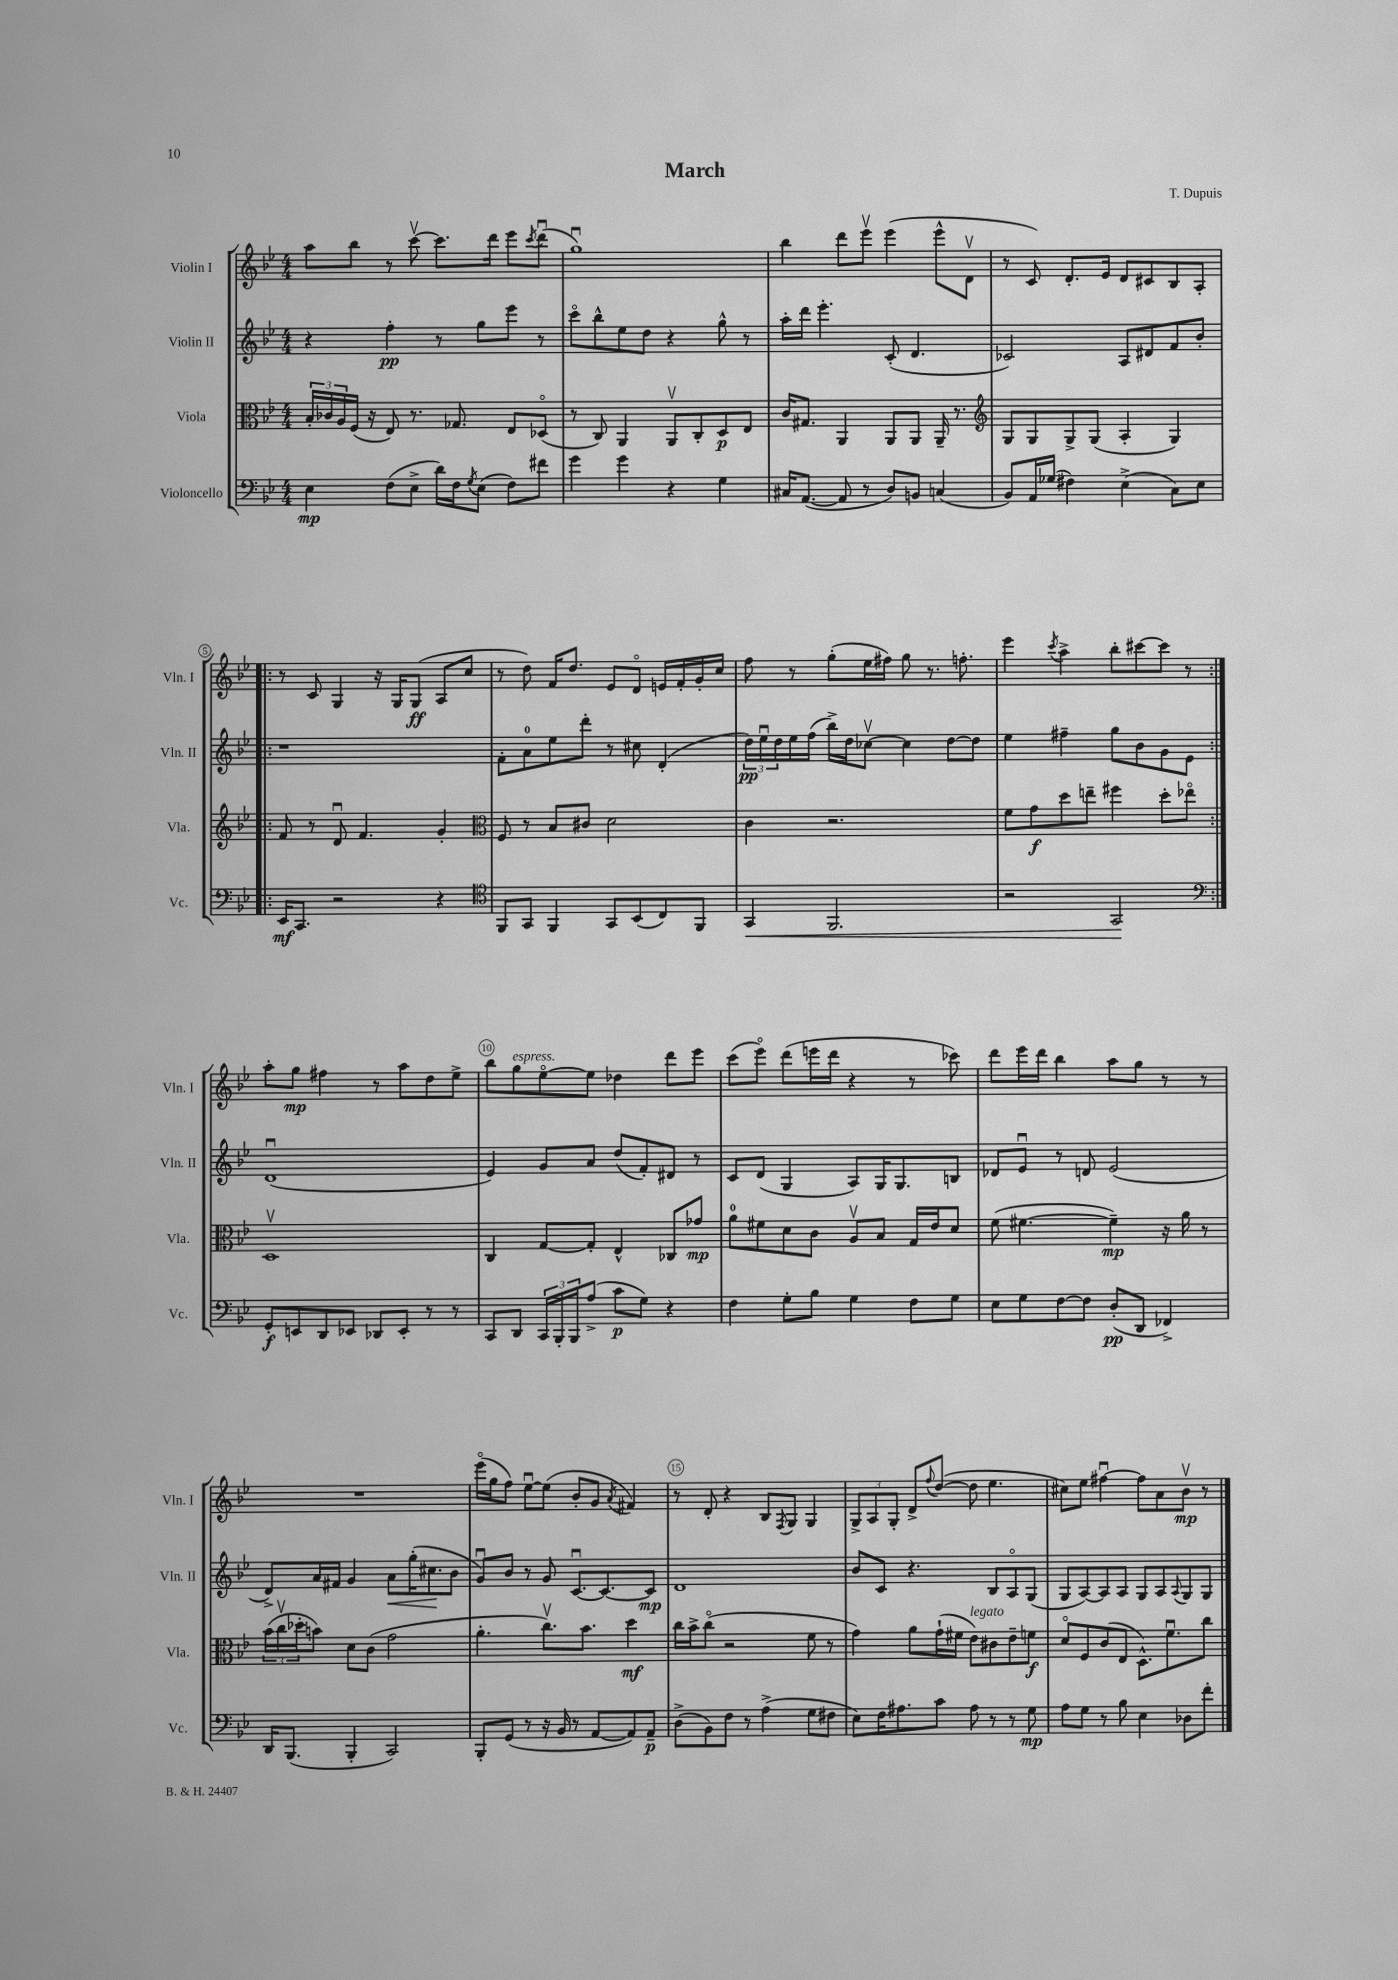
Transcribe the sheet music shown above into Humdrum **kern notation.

**kern	**kern	**kern	**kern
*staff4	*staff3	*staff2	*staff1
*clefF4	*clefC3	*clefG2	*clefG2
*k[b-e-]	*k[b-e-]	*k[b-e-]	*k[b-e-]
*M4/4	*M4/4	*M4/4	*M4/4
4E-	24B-'	4r	8aa
.	24c-	.	.
.	24A	.	.
.	(16F	.	8bb-
.	16r	.	.
(8F	8E-)	4ff'	8r
8E-^	8.r	.	[8cccv
16d)	.	8r	8.ccc]
16F	8.G-	.	.
8qG	.	.	.
(8E-	.	8gg	.
.	.	.	16ddd
8F)	8E-	8eee-	8eee-
.	.	.	8qccc
8f#	(8D-o	8r	(8dddu
=	=	=	=
4g	8r	8ccco	1ggu)
.	8C)	8bb-^^	.
4g	4AA	8ee-	.
.	.	8dd	.
4r	8AAv	4r	.
.	8C'	.	.
4G	8D	8gg^^	.
.	8E-	8r	.
=	=	=	=
16C#	16c	16aa'	4bb-
([8.AA	8.G#	16ddd	.
.	.	4.eee-'	.
8AA]	4AA	.	8ddd
8r	.	.	8eee-v
8D)	8AA	(8c'	(4eee-
8BB	8AA	4.d	.
(4C	16AA~	.	8eee-^^
.	8.r	.	.
.	.	.	8dv
=	=	=	=
*	*clefG2	*	*
8BB-)	8G	2c-)	8r
16AA	8G	.	8c)
(16G-	.	.	.
4F#)	8G^	.	8.d'
.	(8G	.	.
.	.	.	16e-
(4E-^	4A'	8A	8d
.	.	8d#	8c#
8C)	4G)	8f	8B-
8E-	.	8b-'	8A'
=!|:	=!|:	=!|:	=!|:
16EE-	8f	1r	8r
8.CC	.	.	.
.	8r	.	8c
2r	8du	.	4G
.	4.f	.	.
.	.	.	16r
.	.	.	16G
.	.	.	(8G
4r	4g'	.	8A
.	.	.	8cc
=	=	=	=
*clefC4	*clefC3	*	*
8FF	8F	8f'	8r
8GG	8r	8a	8dd)
4FF	8B-	8ee-	16f
.	.	.	8.dd
.	8c#	8ddd'	.
8GG	2d	8r	8e-
(8BB-	.	8cc#	8do
8C)	.	(4d'	16e
.	.	.	16f'
8FF	.	.	16g'
.	.	.	16cc
=	=	=	=
4GG	4c	24dd)	8ff
.	.	24ee-u	.
.	.	24dd	.
.	.	16ee-	8r
.	.	(16ff	.
2.FF	2.r	16bb-^)	(8gg'
.	.	16dd	.
.	.	[8cc-v	16ee-
.	.	.	16ff#)
.	.	4cc-]	8gg
.	.	.	8.r
.	.	[8dd	.
.	.	.	8.ff'
.	.	8dd]	.
=	=	=	=
2r	8f	4ee-	4eee-
.	8g	.	.
.	.	.	8qccc
.	8dd	4ff#~	4aa^
.	8ee~	.	.
2GG	4ff#	8gg	8bb-'
.	.	8b-	[8ccc#
.	8dd'	8g	8ccc#]
.	8ee-o	8e-	8r
=:|!	=:|!	=:|!	=:|!
*clefF4	*	*	*
8GG'	1Dv	(1du	8aa'
8EE	.	.	8gg
8DD	.	.	4ff#
8EE-	.	.	.
8DD-	.	.	8r
8EE-'	.	.	8aa
8r	.	.	8dd
8r	.	.	8ee-^
=	=	=	=
8CC	4C	4e-)	8bb-
8DD	.	.	8gg
24CC	[8G	8g	[8ee-o
24BBB-'	.	.	.
24BBB-	.	.	.
(8A^	8G']	8a	8ee-]
8c	4E-^^	(8dd	4dd-
8G)	.	8f')	.
4r	8C-	8d#	8ddd
.	8g-	8r	8eee-
=	=	=	=
4F	8a	8c	(8ccc
.	8f#	(8d	8eee-o)
8G'	8d	4G	(8ddd
8B-	8c	.	16eee
.	.	.	16ddd
4G	8Av	8A)	4r
.	8B-	16G	.
.	.	8.G	.
8F	16G	.	8r
.	16e-	.	.
8G	8d	8B	8ccc-)
=	=	=	=
8E-	(8f	8d-	8ddd
8G	[4.f#	8e-u	16eee-
.	.	.	16ddd
[8F	.	8r	4bb-
8F]	.	8d	.
(8D'	4f#~])	(2e-	8aa
8DD	.	.	8gg
4FF-^)	16r	.	8r
.	16a	.	.
.	8r	.	8r
=	=	=	=
16DD	(24b-	8d^)	1r
.	24ccv	.	.
(8.BBB-	.	.	.
.	24dd-'	.	.
.	8b)	16a	.
.	.	16f#	.
4BBB-'	8d	4g	.
.	(8c	.	.
2CC)	2g	8a	.
.	.	(16gg'	.
.	.	8.cc#	.
.	.	8b-	.
=	=	=	=
8BBB-'	4.a'	8gu)	(16eee-o
.	.	.	16gg
(8GG	.	8b-	8ff)
8r	.	8r	[8ee-u
16r	8.ccv)	8g	(8ee-]
16BB-	.	.	.
8r	.	[8.cu	8b-'
.	8.b-	.	.
[8AA	.	.	8g
.	.	8.c_	.
.	.	.	8qa
8AA])	4dd	.	4f#)
8AA~	.	8c]	.
=	=	=	=
(8D^	16cc	1d	8r
.	16b-^	.	.
8BB-)	(8cco	.	8d'
8F	2r	.	4r
8r	.	.	.
(4A^	.	.	8B-
.	.	.	8qF
.	.	.	8G
8G	8f	.	4G
8F#	8r	.	.
=	=	=	=
8E-)	4g)	8b-	12G^
.	.	.	12A
16F	.	8c	.
.	.	.	12G'
8.A#	.	.	.
.	8a	4.r	8d^
.	.	.	8qqff
8c	(16g`	.	([8dd
.	16f#	.	.
8A#	8e-)	.	8dd]
8r	8c#	8B-	4.ee-
8r	8e-~	8Ao	.
8G	8f	(8G	.
=	=	=	=
8A	8do	8G	8cc#)
8G	8F	[8A)	8ee-
8r	(8c	8A]	[4ff#u
8B-	8E-	8A	.
4E-	8.D^^)	8G	8ff#]
.	.	8A	8a
.	8.fu	.	.
.	.	8qqA	.
8D-	.	8G	8b-v
8f'	8cc	8G	8r
==	==	==	==
*-	*-	*-	*-
